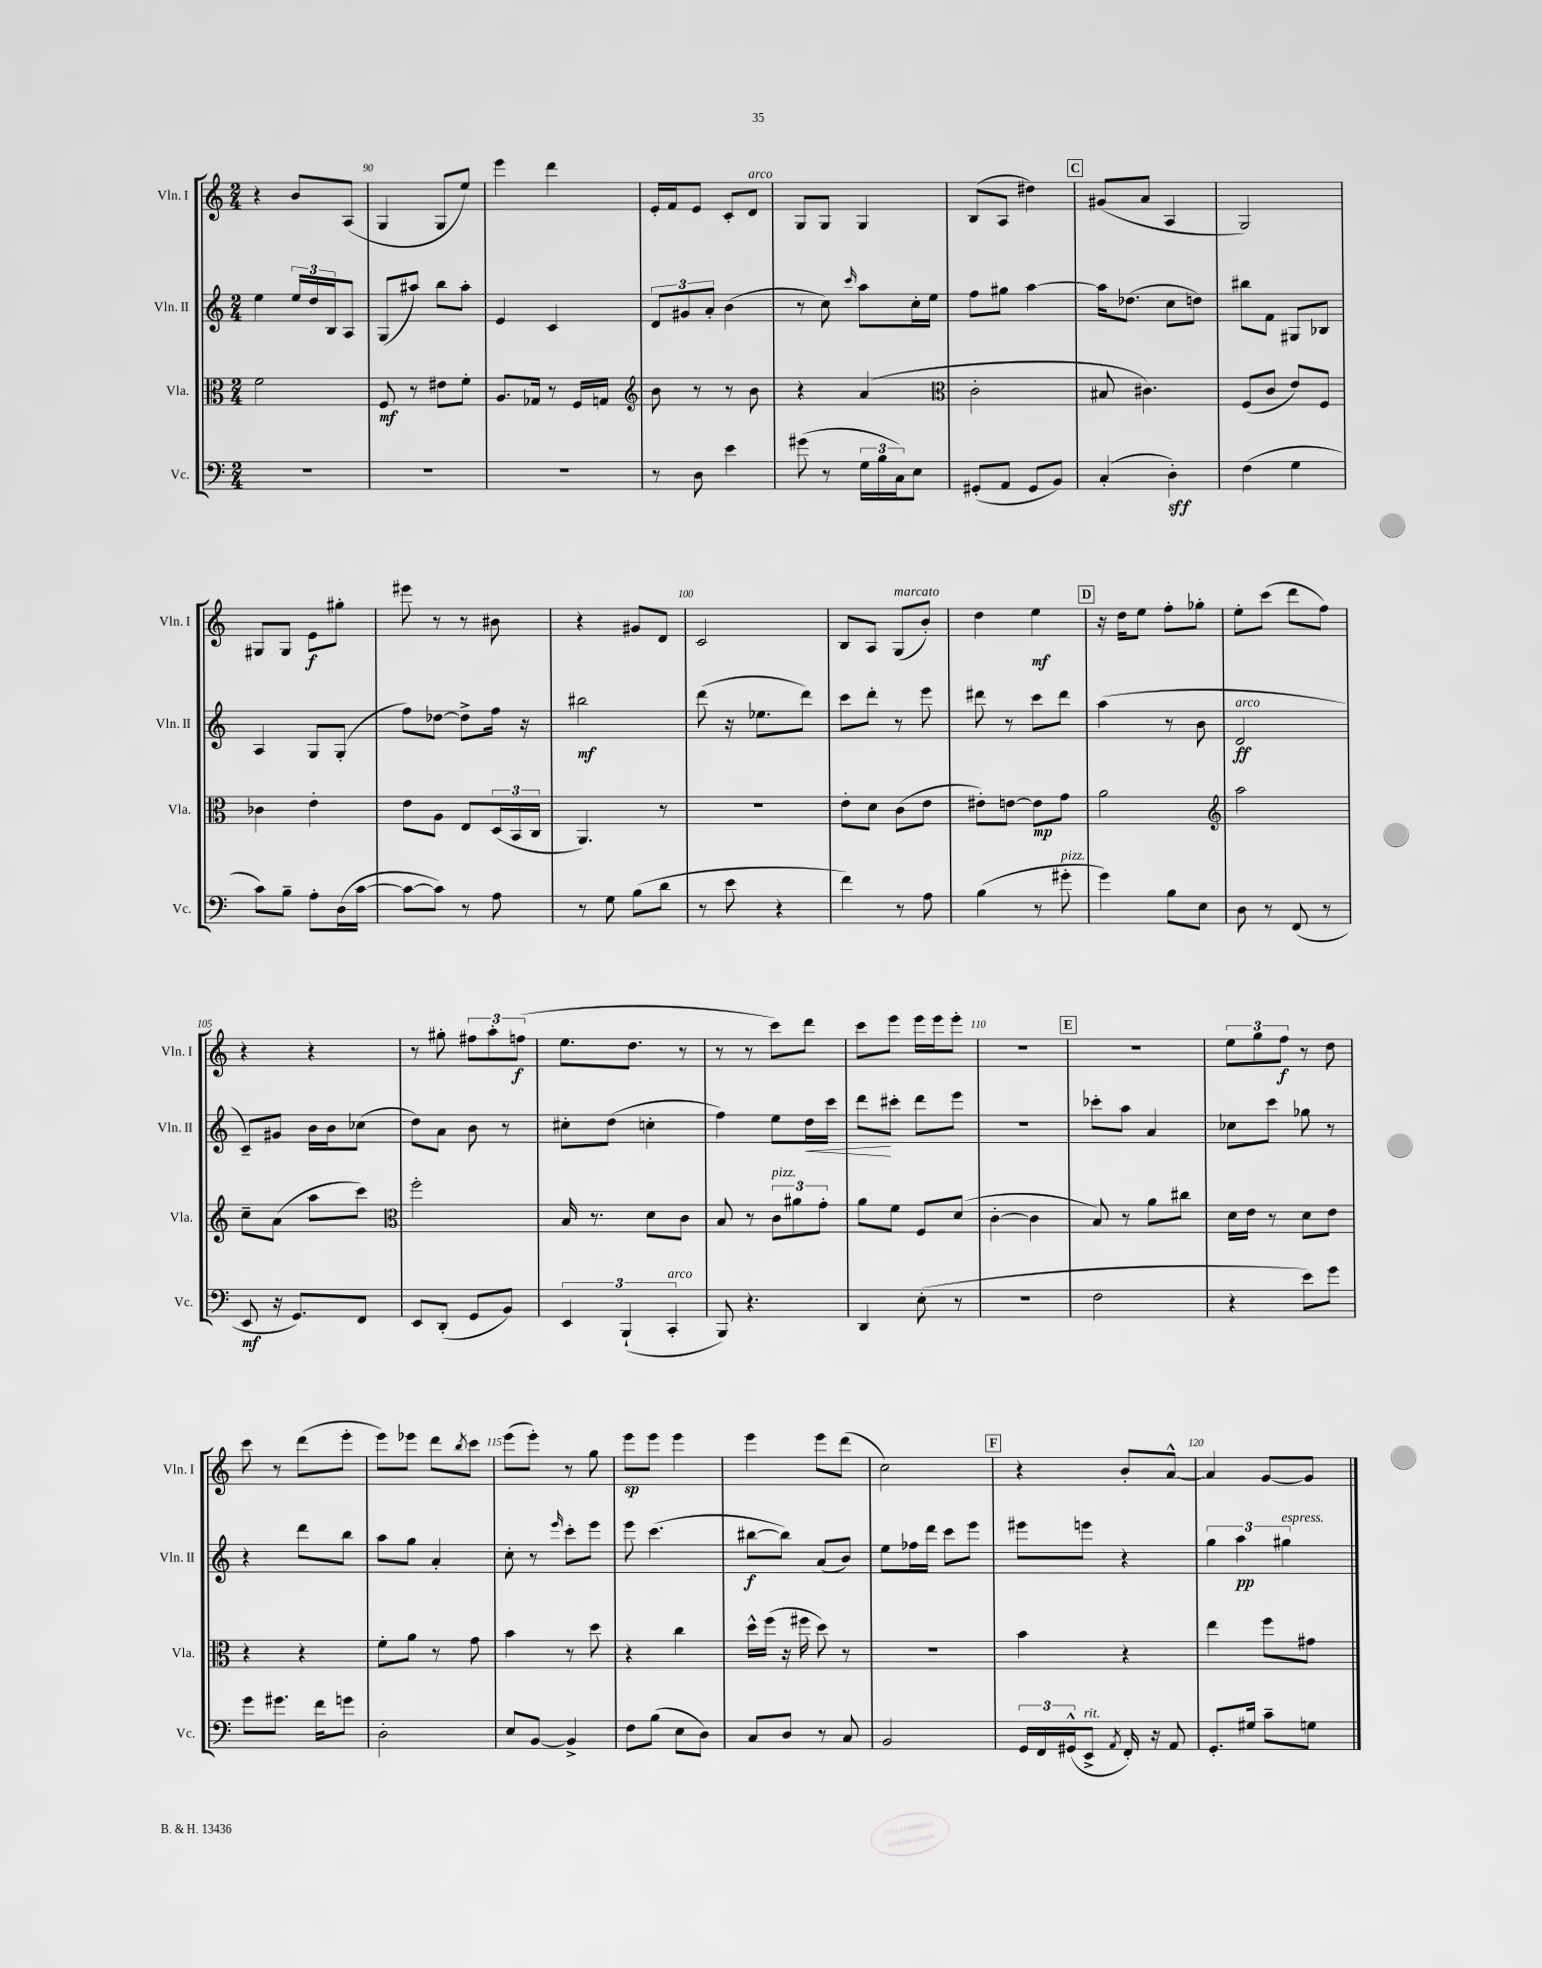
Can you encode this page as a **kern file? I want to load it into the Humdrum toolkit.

**kern	**dynam	**kern	**dynam	**kern	**dynam	**kern	**dynam
*part4	*part4	*part3	*part3	*part2	*part2	*part1	*part1
*staff4	*staff4	*staff3	*staff3	*staff2	*staff2	*staff1	*staff1
*I"Vc.	*	*I"Vla.	*	*I"Vln. II	*	*I"Vln. I	*
*I'Vc.	*	*I'Vla.	*	*I'Vln. II	*	*I'Vln. I	*
*clefF4	*	*clefC3	*	*clefG2	*	*clefG2	*
*k[]	*	*k[]	*	*k[]	*	*k[]	*
*M2/4	*	*M2/4	*	*M2/4	*	*M2/4	*
=89	=89	=89	=89	=89	=89	=89	=89
2r	.	2f\	.	4ee\	.	4r	.
.	.	.	.	24ee/LL	.	8b/L	.
.	.	.	.	24dd/	.	.	.
.	.	.	.	24B/J	.	.	.
.	.	.	.	8A/J	.	(8A/J	.
=90	=90	=90	=90	=90	=90	=90	=90
2r	.	8F/	mf	(8G/L	.	4G/	.
.	.	8r	.	8aa#X/J)	.	.	.
.	.	8e#X\L	.	8bb\L	.	8G/L	.
.	.	8f'\J	.	8aa#'\J	.	8ee/J)	.
=91	=91	=91	=91	=91	=91	=91	=91
2r	.	8.A/L	.	4e/	.	4eee\	.
.	.	16G-X/Jk	.	.	.	.	.
.	.	8r	.	4c/	.	4ddd\	.
.	.	16F/LL	.	.	.	.	.
.	.	16Gn/JJ	.	.	.	.	.
=92	=92	=92	=92	=92	=92	=92	=92
*	*	*clefG2	*	*	*	*	*
8r	.	8b\	.	12d/L	.	16e'/LL	.
.	.	.	.	.	.	16f/J	.
.	.	.	.	12g#X/	.	.	.
8D\	.	8r	.	.	.	8e/J	.
.	.	.	.	12a'/J	.	.	.
4e\	.	8r	.	(4b\	.	8c'/L	.
!	!	!	!	!	!	!LO:TX:a:i:t=arco	!
.	.	8b\	.	.	.	8d/J	.
=93	=93	=93	=93	=93	=93	=93	=93
(8g#X\	.	4r	.	8r	.	8G/L	.
8r	.	.	.	8cc\)	.	8G/J	.
.	.	.	.	16qqccc/	.	.	.
24G\LL	.	(4a/	.	8aa\L	.	4G/	.
24B\	.	.	.	.	.	.	.
24C\J)	.	.	.	.	.	.	.
8E\J	.	.	.	16cc'\L	.	.	.
.	.	.	.	16ee\JJ	.	.	.
=94	=94	=94	=94	=94	=94	=94	=94
*	*	*clefC3	*	*	*	*	*
(8GG#X'/L	.	2c'\	.	8ff\L	.	(8B/L	.
8AA/J	.	.	.	8gg#X\J	.	8A/J	.
8GG#/L	.	.	.	[4aa\	.	4dd#X\)	.
8BB/J)	.	.	.	.	.	.	.
!!LO:REH:place=s1:t=C
=95	=95	=95	=95	=95	=95	=95	=95
(4C'/	.	8B#X/	.	16aa\KL]	.	(8g#X/L	.
.	.	.	.	(8.dd-X\J	.	.	.
.	.	4.c#X\)	.	.	.	8a/J	.
4D'\)	sff	.	.	8cc\L	.	4A/	.
.	.	.	.	8ddn\J)	.	.	.
=96	=96	=96	=96	=96	=96	=96	=96
(4F\	.	(8F/L	.	8bb#X\L	.	2G/)	.
.	.	8c/J	.	8f\J	.	.	.
4G\	.	8e/L)	.	8G#X/L	.	.	.
.	.	8F/J	.	8B-X/J	.	.	.
!!LO:LB:g=z
=97	=97	=97	=97	=97	=97	=97	=97
8c\L)	.	4c-X\	.	4A/	.	8G#X/L	.
8B~\J	.	.	.	.	.	8G#/J	.
8A'\L	.	4e'\	.	8G/L	.	8e\L	f
(16D\L	.	.	.	(8G'/J	.	8gg#X'\J	.
[16c\JJ	.	.	.	.	.	.	.
=98	=98	=98	=98	=98	=98	=98	=98
8c\L_	.	8e\L	.	8ff\L)	.	8eee#X\	.
8c\J])	.	8A\J	.	[8dd-X\J	.	8r	.
8r	.	8E/L	.	8dd-^\L]	.	8r	.
8A\	.	(24D/L	.	16ff\Jk	.	8b#X\	.
.	.	24BB/	.	.	.	.	.
.	.	.	.	16r	.	.	.
.	.	24C/JJ	.	.	.	.	.
=99	=99	=99	=99	=99	=99	=99	=99
8r	.	4.AA/)	.	2bb#X\	mf	4r	.
8G\	.	.	.	.	.	.	.
(8B\L	.	.	.	.	.	8g#X/L	.
8d\J	.	8r	.	.	.	8d/J	.
=100	=100	=100	=100	=100	=100	=100	=100
8r	.	2r	.	(8ddd\	.	2c/	.
8e\	.	.	.	16r	.	.	.
.	.	.	.	8.ee-X\L	.	.	.
4r	.	.	.	.	.	.	.
.	.	.	.	8ddd\J)	.	.	.
=101	=101	=101	=101	=101	=101	=101	=101
4f\)	.	8e'\L	.	8ccc\L	.	8B/L	.
.	.	8d\J	.	8ddd'\J	.	8A/J	.
!	!	!	!	!	!	!LO:TX:a:i:t=marcato	!
8r	.	(8c\L	.	8r	.	(8G/L	.
8A\	.	8e\J	.	8eee\	.	8b'/J)	.
=102	=102	=102	=102	=102	=102	=102	=102
(4B\	.	8e#X'\L)	.	8ddd#X\	.	4dd\	.
.	.	[8en\J	.	8r	.	.	.
8r	.	8e\L]	mp	8ccc\L	.	4ee\	mf
!LO:TX:a:i:t=pizz.	!	!	!	!	!	!	!
8g#X'\	.	8g\J	.	8ddd#\J	.	.	.
!!LO:REH:place=s1:t=D
=103	=103	=103	=103	=103	=103	=103	=103
4g\)	.	2a\	.	(4aa\	.	16r	.
.	.	.	.	.	.	16dd\KL	.
.	.	.	.	.	.	8ee\J	.
8B\L	.	.	.	8r	.	8ff'\L	.
8E\J	.	.	.	8b\	.	8gg-X'\J	.
=104	=104	=104	=104	=104	=104	=104	=104
*	*	*clefG2	*	*	*	*	*
!	!	!	!	!LO:TX:a:i:t=arco	!	!	!
8D\	.	2aa\	.	2d/	ff	8ee'\L	.
8r	.	.	.	.	.	(8ccc\J	.
(8FF/	.	.	.	.	.	8ddd\L	.
8r	.	.	.	.	.	8ff\J)	.
!!LO:LB:g=z
=105	=105	=105	=105	=105	=105	=105	=105
8EE/	mf	8cc~\L	.	8c~/L)	.	4r	.
16r	.	(8a\J	.	8g#X/J	.	.	.
8.GG/L)	.	.	.	.	.	.	.
.	.	8aa\L	.	16b\LL	.	4r	.
.	.	.	.	16b\J	.	.	.
8FF/J	.	8ccc\J)	.	(8cc-X\J	.	.	.
=106	=106	=106	=106	=106	=106	=106	=106
*	*	*clefC3	*	*	*	*	*
8EE/L	.	2ff'\	.	8dd\L)	.	8r	.
(8DD'/J	.	.	.	8a\J	.	8gg#X'\	.
8GG/L	.	.	.	8b\	.	12ff#X\L	.
.	.	.	.	.	.	12aa'\	.
8BB/J)	.	.	.	8r	.	.	.
.	.	.	.	.	.	(12ffn\J	f
=107	=107	=107	=107	=107	=107	=107	=107
6EE/	.	16B/	.	8cc#X'\L	.	8.ee\L	.
.	.	8.r	.	.	.	.	.
.	.	.	.	(8dd\J	.	.	.
(6BBB`/	.	.	.	.	.	.	.
.	.	.	.	.	.	8.dd\J	.
.	.	8d\L	.	4ccn'\	.	.	.
!LO:TX:a:i:t=arco	!	!	!	!	!	!	!
6CC'/	.	.	.	.	.	.	.
.	.	8c\J	.	.	.	8r	.
=108	=108	=108	=108	=108	=108	=108	=108
8BBB/)	.	8B/	.	4ff\)	.	8r	.
4.r	.	8r	.	.	.	8r	.
!	!	!LO:TX:a:i:t=pizz.	!	!	!	!	!
.	.	12c\L	.	8ee\L	.	8ccc\L)	.
.	.	12a#X\	.	.	.	.	.
!	!	!	!	!	!LO:HP:b	!	!
.	.	.	.	16dd\L	<	8ddd\J	.
.	.	12g'\J	.	.	.	.	.
.	.	.	.	16ccc\JJ	.	.	.
=109	=109	=109	=109	=109	=109	=109	=109
4DD/	.	8a\L	.	8ddd\L	.	8ccc\L	.
.	.	8f\J	.	8ccc#X'\J	[	8eee\J	.
(8E'\	.	8F/L	.	8ddd\L	.	16eee\LL	.
.	.	.	.	.	.	16eee\J	.
8r	.	(8d/J	.	8eee\J	.	8eee'\J	.
=110	=110	=110	=110	=110	=110	=110	=110
2r	.	[4c'\	.	2r	.	2r	.
.	.	4c\]	.	.	.	.	.
!!LO:REH:place=s1:t=E
=111	=111	=111	=111	=111	=111	=111	=111
2F\	.	8B/)	.	8ccc-X'\L	.	2r	.
.	.	8r	.	8aa\J	.	.	.
.	.	8a\L	.	4a/	.	.	.
.	.	8cc#X\J	.	.	.	.	.
=112	=112	=112	=112	=112	=112	=112	=112
4r	.	16d\LL	.	8cc-X\L	.	12ee\L	.
.	.	16e\JJ	.	.	.	.	.
.	.	.	.	.	.	12gg\	.
.	.	8r	.	8ccc\J	.	.	.
.	.	.	.	.	.	12ff\J	f
8e\L)	.	8d\L	.	8gg-X\	.	8r	.
8g\J	.	8e\J	.	8r	.	8dd\	.
!!LO:LB:g=z
=113	=113	=113	=113	=113	=113	=113	=113
8g\L	.	4r	.	4r	.	8ccc\	.
8.g#X\J	.	.	.	.	.	8r	.
.	.	4r	.	8ddd\L	.	(8ddd\L	.
16f\KL	.	.	.	.	.	.	.
8gn\J	.	.	.	8bb\J	.	8eee'\J	.
=114	=114	=114	=114	=114	=114	=114	=114
2D'\	.	8f'\L	.	8aa\L	.	8eee\L)	.
.	.	8a\J	.	8gg\J	.	8eee-X\J	.
.	.	8r	.	4a'/	.	8ddd\L	.
.	.	.	.	.	.	8qbb/	.
.	.	8g\	.	.	.	8ccc\J	.
=115	=115	=115	=115	=115	=115	=115	=115
8E/L	.	4b\	.	8cc'\	.	(8eee\L	.
[8BB/J	.	.	.	8r	.	8eee'\J)	.
.	.	.	.	16qqeee/	.	.	.
4BB^/]	.	8r	.	8ccc'\L	.	8r	.
.	.	8dd\	.	8eee\J	.	8gg\	.
=116	=116	=116	=116	=116	=116	=116	=116
8F\L	.	4r	.	8eee\	.	8eee\L	sp
(8B\J	.	.	.	(4.ccc\	.	8eee\J	.
8E\L	.	4cc\	.	.	.	4eee\	.
8D\J)	.	.	.	.	.	.	.
=117	=117	=117	=117	=117	=117	=117	=117
8C/L	.	16dd^^\LL	.	[8bb#X\L	f	4eee\	.
.	.	(16ff\JJ	.	.	.	.	.
8D/J	.	16r	.	8bb#\J])	.	.	.
.	.	16ff#X\	.	.	.	.	.
8r	.	8dd\)	.	(8a/L	.	8eee\L	.
8C/	.	8r	.	8b/J)	.	(8ddd\J	.
=118	=118	=118	=118	=118	=118	=118	=118
2BB/	.	2r	.	8ee\L	.	2cc\)	.
.	.	.	.	16ff-X\L	.	.	.
.	.	.	.	16ddd\JJ	.	.	.
.	.	.	.	8ccc\L	.	.	.
.	.	.	.	8eee\J	.	.	.
!!LO:REH:place=s1:t=F
=119	=119	=119	=119	=119	=119	=119	=119
24GG/LL	.	4b\	.	8eee#X\L	.	4r	.
24FF/	.	.	.	.	.	.	.
(24GG#X^^/J	.	.	.	.	.	.	.
!LO:TX:a:i:t=rit.	!	!	!	!	!	!	!
8EE^/J	.	.	.	8eeen\J	.	.	.
8qAA/	.	.	.	.	.	.	.
16FF'/)	.	4r	.	4r	.	8b'/L	.
16r	.	.	.	.	.	.	.
8AA/	.	.	.	.	.	[8a^^/J	.
=120	=120	=120	=120	=120	=120	=120	=120
8.GG'/L	.	4ee\	.	6gg\	.	4a/]	.
.	.	.	.	6aa\	pp	.	.
16G#X/Jk	.	.	.	.	.	.	.
8c~\L	.	8ff\L	.	.	.	[8g/L	.
!	!	!	!	!LO:TX:a:i:t=espress.	!	!	!
.	.	.	.	6gg#X\	.	.	.
8Gn\J	.	8g#X\J	.	.	.	8g/J]	.
==	==	==	==	==	==	==	==
*-	*-	*-	*-	*-	*-	*-	*-
